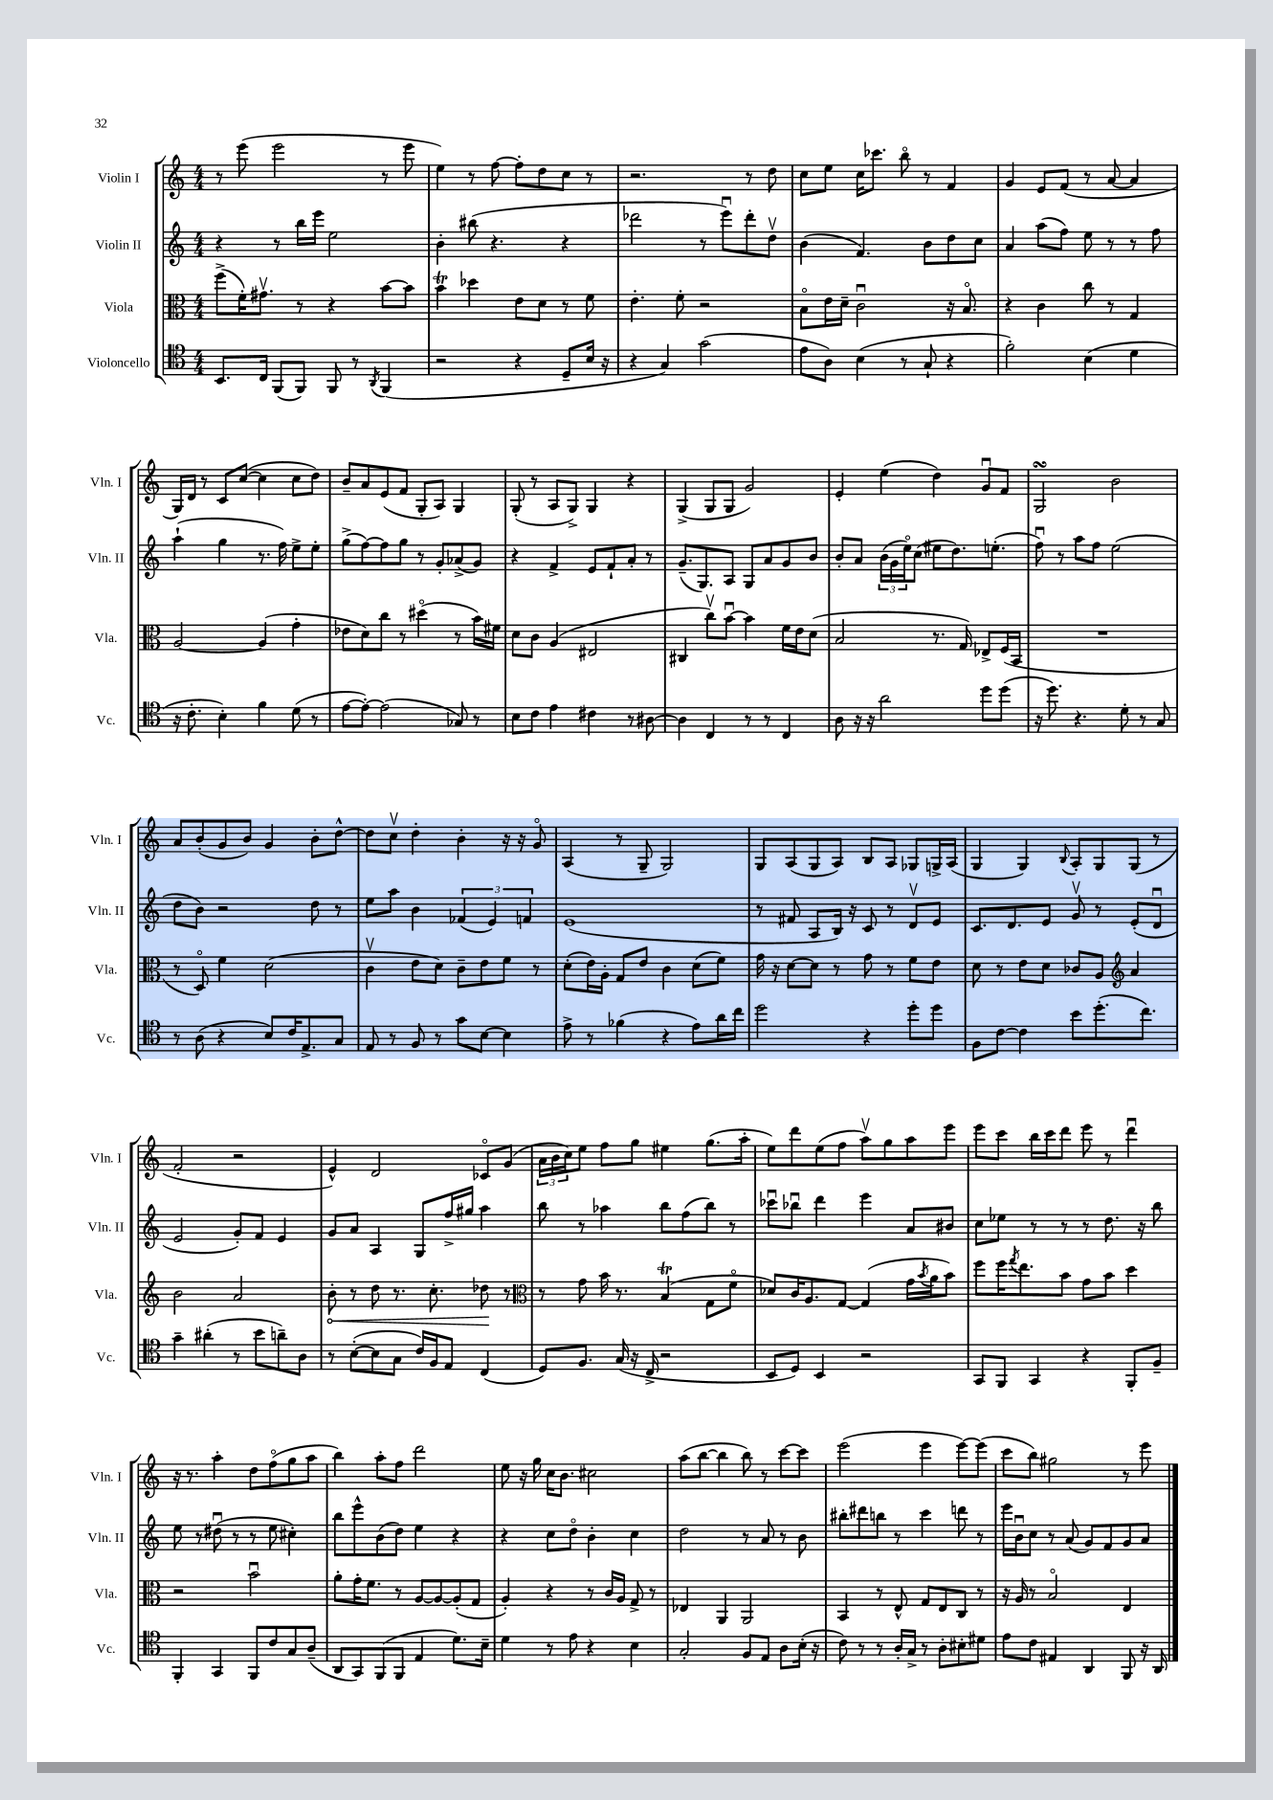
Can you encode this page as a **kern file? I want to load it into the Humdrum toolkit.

**kern	**kern	**kern	**kern
*staff4	*staff3	*staff2	*staff1
*clefC4	*clefC3	*clefG2	*clefG2
*k[]	*k[]	*k[]	*k[]
*M4/4	*M4/4	*M4/4	*M4/4
8.BB	(8ff^	4r	8r
.	16f')	.	(8eee
16C	8.g#v	.	.
(8FF	.	8r	2eee
8FF)	8r	16bb	.
.	.	16eee	.
8FF	4r	2ee	.
8r	.	.	.
8qAA	.	.	.
(4FF	[8b	.	8r
.	8b]	.	8eee
=	=	=	=
2r	4b	4b'	4ee)
.	4dd-	(8bb#	8r
.	.	4.r	[8ff
4r	8e	.	8ff']
.	8d	.	8dd
8D~	8r	4r	8cc
16B	8f	.	8r
16r	.	.	.
=	=	=	=
4r	4.e'	2ddd-	2.r
4G)	.	.	.
.	8f'	.	.
(2g	2r	8r	.
.	.	8eeeu)	.
.	.	8ddd-'	8r
.	.	8ddv	8dd
=	=	=	=
8e	8Bo	(4b	8cc
8A)	16e	.	8ee
.	16d~	.	.
(4B	2cu	4.f)	16cc
.	.	.	8.ccc-
8r	.	.	8bbo
8G`	.	8b	8r
4r	16r	8dd	4f
.	8.Bo	.	.
.	.	8cc	.
=	=	=	=
2f')	4r	4a	4g
.	4c	(8aa	8e
.	.	8ff)	(8f
(4B	8cc	8ee	8r
.	8r	8r	[8a
4d	4G	8r	4a]
.	.	8ff	.
=	=	=	=
16r	[2A	(4aa`	16G)
8.c'	.	.	16d
.	.	.	8r
4B')	.	4gg	8c
.	.	.	([8cc
4f	(4A]	8.r	4cc]
.	.	16ff)	.
(8d	4g'	8ee^	8cc
8r	.	8ee'	8dd)
=	=	=	=
[8e	8e-	(8gg^	8b~
8e'_)	8d)	[8ff)	8a
(2e]	8cc	8ff]	(8e
.	8r	8gg	8f
.	(4dd#o	8r	8G'
.	.	8g'	8A)
8G-)	8r	(8a-^	4G
8r	16b)	8g)	.
.	16f#	.	.
=	=	=	=
8B	8d	4r	(8G'
8c	8c	.	8r
4e	(4A	4f^	8A
.	.	.	8G^)
4c#	2E#	8e	4G
.	.	8f`	.
8r	.	8a'	4r
[8A#	.	8r	.
=	=	=	=
4A#]	4C#	(8.g~	(4G^
.	.	8.G)	.
4C	8ccv)	.	8G
.	[8bu	8A	8G
8r	4b]	8G	2g)
8r	.	8a	.
4C	16f	8g	.
.	16e	.	.
.	(8d	8b	.
=	=	=	=
8A	2B	8b'	4e'
16r	.	8a	.
16r	.	.	.
2a	.	(24b	(4ee
.	.	24g	.
.	.	24eeo)	.
.	.	(8cc	.
.	8.r	8ee#	4dd)
.	.	8.dd)	.
.	16G)	.	.
8dd	8E-^	.	8gu
.	.	(8.ee'	.
(8dd	(16F	.	8f
.	16BB	.	.
=	=	=	=
16r	1r	8ffu)	2G
8.dd)	.	.	.
.	.	8r	.
4.r	.	8aa	.
.	.	8ff	.
.	.	(2ee	2b
8d'	.	.	.
8r	.	.	.
8G	.	.	.
=	=	=	=
8r	8r	8dd	8a
(8A	8Do)	8b)	(8b'
4r	4f	2r	8g
.	.	.	8b)
8B)	(2d	.	4g
16c	.	.	.
8.E^	.	.	.
.	.	8dd	8b'
8G	.	8r	[8dd^^
=	=	=	=
8E	4cv	8ee	8dd]
8r	.	8aa	8ccv
8F	8e	4b	4dd'
8r	8d)	.	.
8g	8c~	(6f-	4b'
[8B	8e	.	.
.	.	6e)	.
4B]	8f	.	16r
.	.	.	16r
.	.	6f	.
.	8r	.	8go
=	=	=	=
8e^	(8d'	(1e	(4A
8r	16e)	.	.
.	16A'	.	.
(4f-	8G	.	8r
.	8e	.	8G~
4r	4c	.	2G)
8e)	(8d	.	.
16a	8f)	.	.
16cc	.	.	.
=	=	=	=
2dd	16g	8r	8G
.	16r	.	.
.	[8d	8f#	(8A
.	8d]	8A	8G
.	8r	16B)	8A)
.	.	16r	.
4r	8g	8c	8B
.	8r	8r	8A
8dd'	8f	8dv	8G-
8dd	8e	8e	16G^
.	.	.	(16A
=	=	=	=
8F	8d	8.c	4G
[8c	8r	.	.
.	.	8.d	.
4c]	8e	.	4G)
.	8d	8e	.
.	.	.	8qqB
8b	8c-	8gv	8A'
(8.dd'	8A	8r	8G
*	*clefG2	*	*
.	4a	(8e'	(8G
8.cc)	.	.	.
.	.	8du	8r
=	=	=	=
4g~	2b	2e	2f'
(4a#'	.	.	.
8r	2a	8g')	2r
8b	.	8f	.
8a~)	.	4e	.
8A	.	.	.
=	=	=	=
8r	8b'	8g	4e^^)
([8B'	8r	8a	.
8B]	8dd	4A	2d
8G	8.r	.	.
16c)	.	8G	.
16F	8.cc'	.	.
8E	.	16ff^	.
.	.	16gg#	.
(4C	8dd-	4aa	8c-o
.	8r	.	(8g
=	=	=	=
*	*clefC3	*	*
8D)	8r	8bb	24a
.	.	.	24b
.	.	.	24cc)
8.F	8g	8r	8ee
.	16b	4aa-	8ff
(16G	8.r	.	.
16r	.	.	8gg
16C^	.	.	.
2r	(4B	8bb	4ee#
.	.	(8ff	.
.	8G	8bb)	(8.gg
.	8fo	8r	.
.	.	.	16aa'
=	=	=	=
8BB	8d-)	8ccc-u	8ee)
8D)	16c	8bb-u	8ddd
.	8.A	.	.
4BB	.	4ddd	(8ee
.	[8G	.	8ff
2r	(4G]	4eee	8aav)
.	.	.	8gg
.	16g	8a	8aa
.	8qb	.	.
.	16a	.	.
.	8b)	8b#	8eee
=	=	=	=
8GG	8ff	8cc	8eee
8FF	16ff	8ee-	8ccc
.	8qgg	.	.
.	8.ee	.	.
4GG	.	8r	16bb
.	.	.	16ccc
.	8b	8r	8ddd
4r	8g	8r	8eee
.	8b	8.dd	8r
8FF'	4dd	.	4dddu
.	.	16r	.
8F~	.	8bb	.
=	=	=	=
4FF'	2r	8ee	16r
.	.	.	8.r
.	.	8r	.
4GG	.	(8dd#u	4aa'
.	.	8r	.
8FF	2bu	8r	8dd
8c	.	8ee	(8ffo
8G	.	4cc#')	8gg
(8A~	.	.	8aa
=	=	=	=
8AA	8a'	8bb	4bb)
8GG)	16g'	8eee^^	.
.	8.f	.	.
(8FF	.	(8b	8aa'
8FF	8r	8dd)	8ff
4E	[8A	4ee	2ddd
.	8A_	.	.
8.d)	(8A']	4r	.
.	8G	.	.
16B~	.	.	.
=	=	=	=
4d	4A')	4r	8ee
.	.	.	16r
.	.	.	16gg
8r	4r	8cc	16cc
.	.	.	8.b
8e	.	8ddo	.
4r	8r	4b'	2cc#
.	16c	.	.
.	16A	.	.
4B	8G^	4cc	.
.	8r	.	.
=	=	=	=
2G'	4E-	2dd	(8aa
.	.	.	[8bb
.	4AA	.	4bb]
8F	2AA	8r	8bb)
8E	.	8a	8r
8A	.	8r	[8ccc
(16B'	.	8b	8ccc]
16r	.	.	.
=	=	=	=
8c)	4BB	8bb#'	(2eee
8r	.	8ddd#	.
8r	8r	8bb	.
16A'	8E^^	8r	.
16G^	.	.	.
8r	8G	4ccc	4eee
8A'	8E	.	.
8B#'	8C	8ddd	[8eee)
8d#	8r	8r	(8eee]
=	=	=	=
8e	16r	16eee	8ccc
.	16A	16bu	.
8c	8r	8cc	8bb)
4E#	2Bo	8r	2gg#
.	.	(8a	.
4AA	.	8g)	.
.	.	8f	.
8FF	4E	8g	8r
16r	.	8a	8eee
16AA	.	.	.
==	==	==	==
*-	*-	*-	*-
